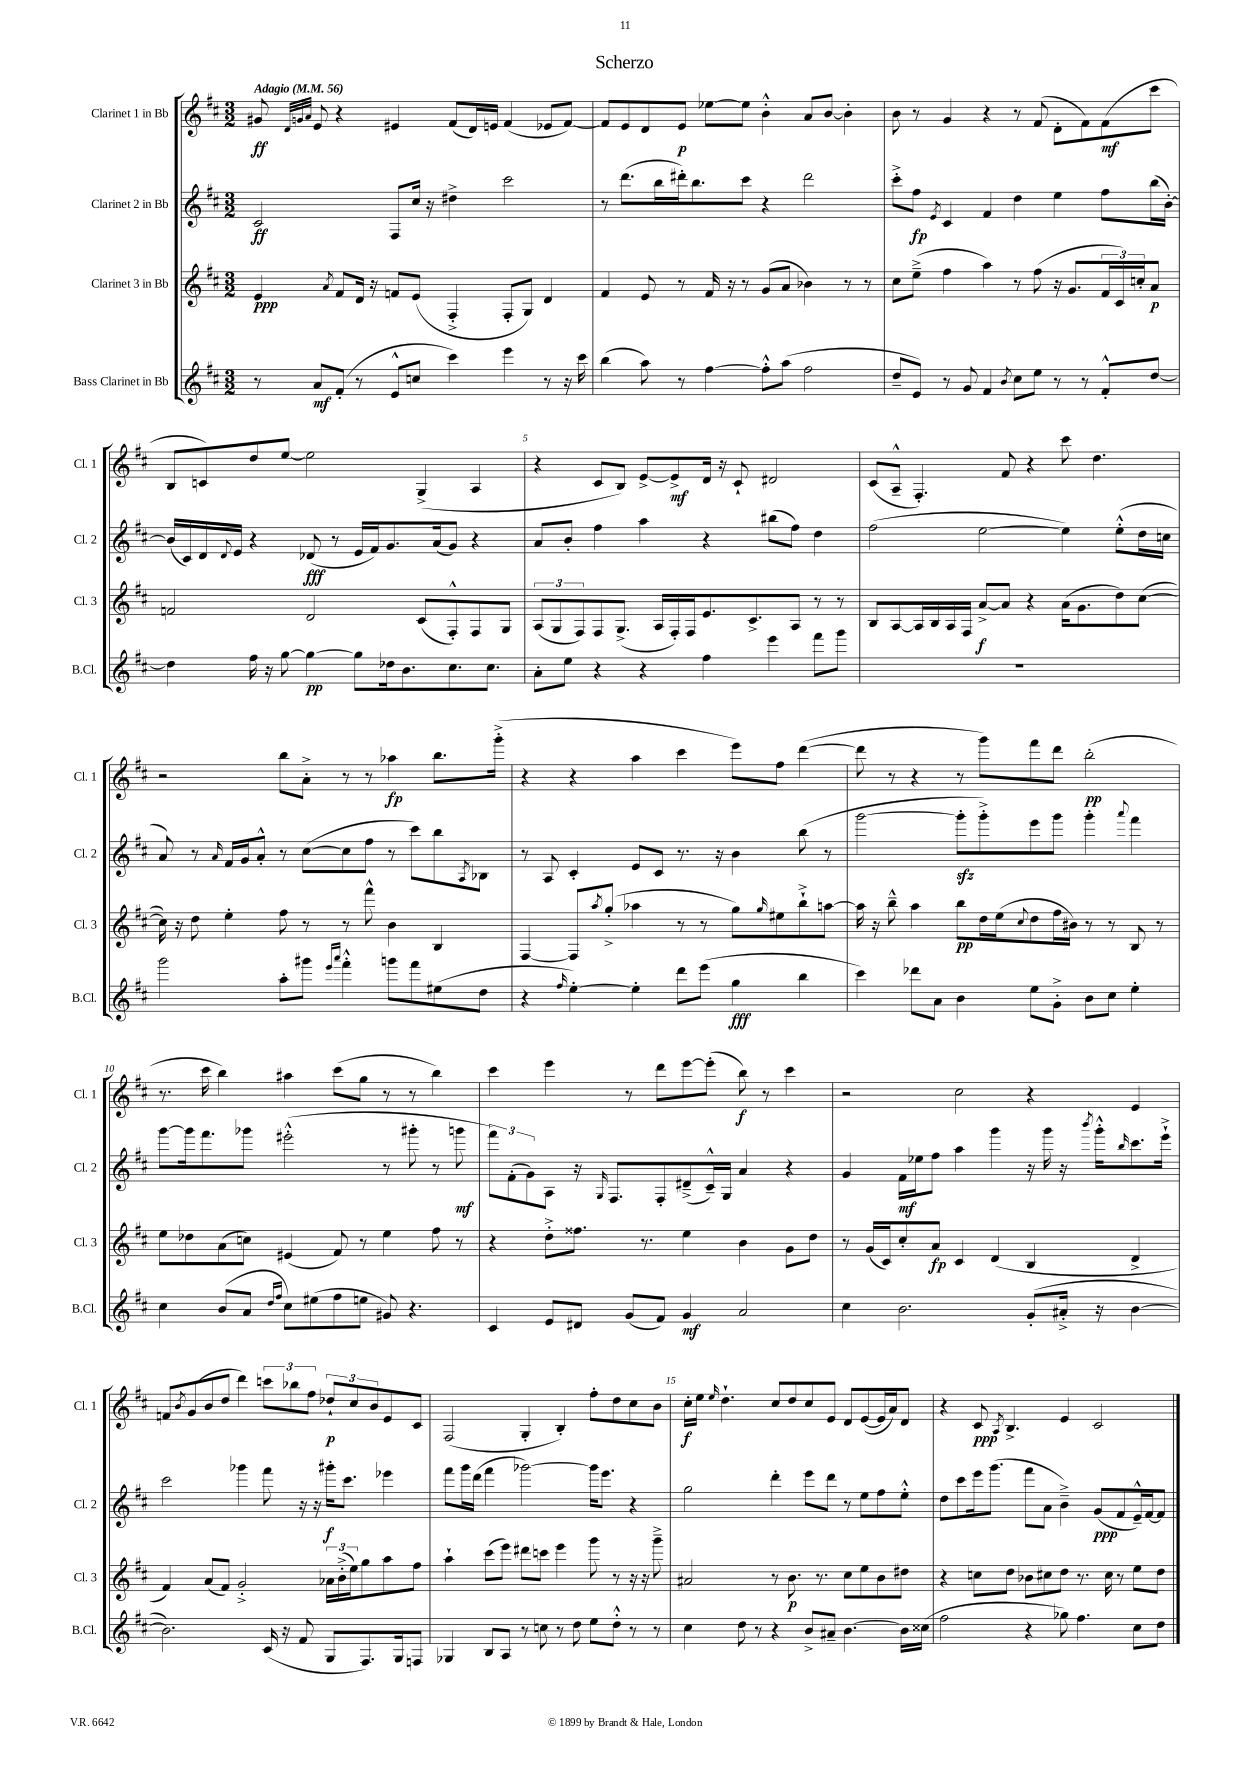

**kern	**kern	**kern	**kern
*staff4	*staff3	*staff2	*staff1
*clefG2	*clefG2	*clefG2	*clefG2
*k[f#c#]	*k[f#c#]	*k[f#c#]	*k[f#c#]
*M3/2	*M3/2	*M3/2	*M3/2
*MM56	*MM56	*MM56	*MM56
8r	4e	2c#	8g#
.	.	.	32qqd
.	.	.	32qqg
.	.	.	32qqa
8a	.	.	8e
.	8qa	.	.
(8f#'	8f#	.	4r
8r	16d	.	.
.	16r	.	.
8e^^	8f	8F#	4e#
8cc	(8e	16cc#	.
.	.	16r	.
4ccc#)	4F#'^	4dd#^	(8f#
.	.	.	16d)
.	.	.	16e
4eee	8F#'	2ccc#	(4f#
.	8G)	.	.
8r	4d	.	8e-
16r	.	.	[8f#)
16ccc#	.	.	.
=	=	=	=
(4bb	4f#	8r	8f#]
.	.	(8.ddd	8e
8aa)	8e	.	8d
.	.	16bb	.
8r	8r	16ddd#')	8e
.	.	8.bb	.
[4ff#	16f#	.	[8ee-
.	16r	.	.
.	8r	8ccc#	8ee-]
8ff#'^^]	(8g	4r	4b'^^
(8aa	8a	.	.
2ff#	4b-)	2ddd#	8a
.	.	.	[8b
.	8r	.	4b']
.	8r	.	.
=	=	=	=
8dd~	8cc#	8ccc#'^	8b
8e)	(8ee~^	8ff#	8r
.	.	8qe	.
8r	4ff#	4c#	4g
8g	.	.	.
4f#	4aa)	4f#	4r
8qb	.	.	.
8cc#	8r	4dd	8r
8ee	(8ff#	.	(8f#
8r	16r	4ee	8d'
.	8.g	.	.
8r	.	.	8f#)
8f#'^^	24f#	8ff#	(8f#
.	24c#)	.	.
.	24cc'	.	.
[8dd	8a	(16bb	8ccc#
.	.	[16b')	.
=	=	=	=
4dd]	2f	(16b]	8B
.	.	16c#)	.
.	.	16d	8c)
.	.	8qqd	.
.	.	16e	.
16ff#	.	4r	8dd
16r	.	.	.
[8gg	.	.	[8ee
4gg_	2d	(8d-	2ee]
.	.	8r	.
8gg]	.	16e	.
.	.	16f#)	.
16dd-	.	8.g	.
8.b	.	.	.
.	(8c#	.	(4G^
.	.	(16a	.
8.cc#	8F#'^^)	8g)	.
.	8F#	4r	4A
8.cc#	.	.	.
.	8G	.	.
=	=	=	=
8a'	(12A	8a	4r
.	12G	.	.
8ee	.	8b'	.
.	12F#)	.	.
4r	8F#	4ff#	8c#
.	(8.G^	.	8B)
4r	.	4aa	[8e^
.	16A	.	.
.	16F#')	.	8e^]
.	16F#	.	.
4ff#	8.e	4r	16d
.	.	.	16r
.	.	.	8c#`
.	8.c#^	.	.
4eee	.	(8bb#	2d#
.	8A	8ff#)	.
8fff#	8r	4dd	.
8ggg	8r	.	.
=	=	=	=
1.r	8B	(2ff#	(8c#
.	[8A	.	8A~^^
.	16A]	.	4.F#')
.	16B	.	.
.	16A	.	.
.	16F#	.	.
.	[8a^	[2ee	.
.	8a]	.	8f#
.	4r	.	4r
.	(16a	4ee])	8ccc#
.	8.g	.	.
.	.	.	4.dd
.	8dd)	(8ee'^^	.
.	([8cc#	16dd	.
.	.	16cc	.
=	=	=	=
2ggg	16cc#])	8a)	2r
.	16r	.	.
.	8dd	8r	.
.	.	16qqa	.
.	4ee'	16f#	.
.	.	16g	.
.	.	8a'^^	.
8aa'	8ff#	8r	8bb
8ggg#	8r	([8cc#	8a'^
16qqeee	.	.	.
16qqaaa	.	.	.
4fff#'^^	8r	8cc#]	8r
.	8fff#^^	8ff#	8r
8ggg	4b	8r	4aa-
8fff#	.	8ccc#)	.
(8ee#	4B	8bb	8.bb
.	.	8qA	.
8dd	.	8B-	.
.	.	.	(16ggg'^
=	=	=	=
4r	[4F#	8r	4r
.	.	8A	.
16qqff#	.	.	.
[4ee')	8F#]	4c#'	4r
.	8qaa	.	.
.	(8gg'^	.	.
4ee']	4aa-	8e	4aa
.	.	8c#	.
8ddd	8r	8.r	4ccc#
(8eee	8r	.	.
.	.	16r	.
4gg	8gg)	4b	8eee)
.	16qqgg	.	.
.	8ee#	.	8ff#
4bb	8bb`^	(8bb	([4ddd
.	[8aa	8r	.
=	=	=	=
4ccc#)	16aa]	[2ggg	8ddd]
.	16r	.	.
.	8bb~^^	.	8r
8ddd-	4aa	.	4r
8a	.	.	.
4b	8bb	8ggg']	8r
.	16dd	8ggg'^)	8ggg)
.	(16ee	.	.
.	8qqcc#	.	.
8ee	8dd	8eee	8fff#
8g'^	16ff#	8ggg	8ddd
.	16b#)	.	.
8b	8r	4ggg'	(2bb'
8cc#	8r	.	.
.	.	8qqaaa	.
4ee'	8B	4fff#	.
.	8r	.	.
=	=	=	=
4cc#	8ee	[8ggg	8.r
.	8dd-	16ggg]	.
.	.	8.fff#	16ccc#
(8b	(8a	.	4bb)
8a	8cc)	8ggg-	.
16qqdd	.	.	.
16qqff#	.	.	.
8cc#)	(4e#	(2eee#'^^	4aa#
(8ee#	.	.	.
8ff#	8f#)	.	(8ccc#
8ee	8r	.	8gg
8g#)	4ee	8r	8r
4.r	.	8ggg#'	8r
.	8ff#	8r	4bb)
.	8r	8ggg	.
=	=	=	=
4c#	4r	12fff#)	4ccc#
.	.	(12f#'	.
.	.	12g)	.
8e	8dd'^	8A	4eee
8d#	8.ff##	16r	.
.	.	16qqG	.
.	.	8.F#	.
(8g	.	.	8r
.	8.r	.	.
8f#)	.	8F#'	8ddd
4g	4ee	(8d#~^	[8eee
.	.	16c#~^^)	(8eee']
.	.	16G	.
2a	4b	4a	8bb)
.	.	.	8r
.	8g	4r	4ccc#
.	8dd	.	.
=	=	=	=
4cc#	8r	4g	2r
.	(16g	.	.
.	16c#)	.	.
2.b	8cc#'	16f#	.
.	.	16ee-	.
.	8a	8ff#	.
.	4c#	4aa	2cc#
.	(4d	4ggg	.
(8g'	4B	16r	4r
.	.	16ggg	.
16a#'^	.	16r	.
.	.	8qbbb	.
16r	.	16ggg'^^	.
.	.	16qqbb	.
[4b	4d^	8.ccc#	4e
.	.	16eee`^	.
=	=	=	=
2.b])	4f#)	2ccc#	8f
.	.	.	8qb
.	.	.	(8g
.	(8a	.	8b
.	8f#)	.	8dd
.	2g'^	4ggg-	4ddd)
(16c#	.	8fff#	12ccc
16r	.	.	.
.	.	.	12bb-
8f#	.	16r	.
.	.	.	12ff#
.	.	16r	.
8G	24a-	16ggg#'	12dd-`
.	(24b'^	.	.
.	.	8.ccc#	.
.	24ee)	.	12cc#
8.F#)	8gg	.	.
.	.	.	12b
.	8aa	4eee-	8e
16G	.	.	.
8F	8ff#	.	8c#
=	=	=	=
4G-	4aa`	8fff#	(2F#
.	.	16ggg	.
.	.	(16ddd	.
8B	(8ccc#	4fff#	.
8A	8eee)	.	.
8r	8ddd#	[2ggg-)	4G'
8cc	8ccc	.	.
8r	4eee	.	4B')
8dd	.	.	.
8ee	8ggg	16ggg-]	8ff#'
.	.	8.eee	.
8dd'^^	8r	.	8dd
8r	16r	4r	8cc#
.	16r	.	.
8r	8ggg~^	.	8b
=	=	=	=
4cc#	2a#	2gg	16cc#'
.	.	.	16ee
.	.	.	16qqee
.	.	.	4.dd`
8dd	.	.	.
8r	.	.	.
4r	8r	4ddd'	8cc#
.	8.b	.	8dd
8b^	.	8eee	8cc#
.	8.r	.	.
8a#~	.	8ddd	8e
[4.b	8cc#	8r	8d
.	8ee	8ee	([8e
.	8b	8ff#	16e]
.	.	.	16a)
16b]	8dd#	8ee'^^	8d
(16cc##	.	.	.
=	=	=	=
2ff#	4r	8dd	4r
.	.	8ccc#	.
.	8cc	16eee	8c#
.	.	(8.ggg	.
.	.	.	8qA
.	8dd	.	4.B^
4r	8b-	8fff#	.
.	8cc#	8a	.
8gg-)	8dd	4b~^)	4e
4.ff#	8.r	.	.
.	.	(8g	2c#
.	16cc#	.	.
.	8r	8f#	.
8cc#	8ee	16e~^^)	.
.	.	[16f#	.
8dd	8dd	8f#]	.
==	==	==	==
*-	*-	*-	*-
